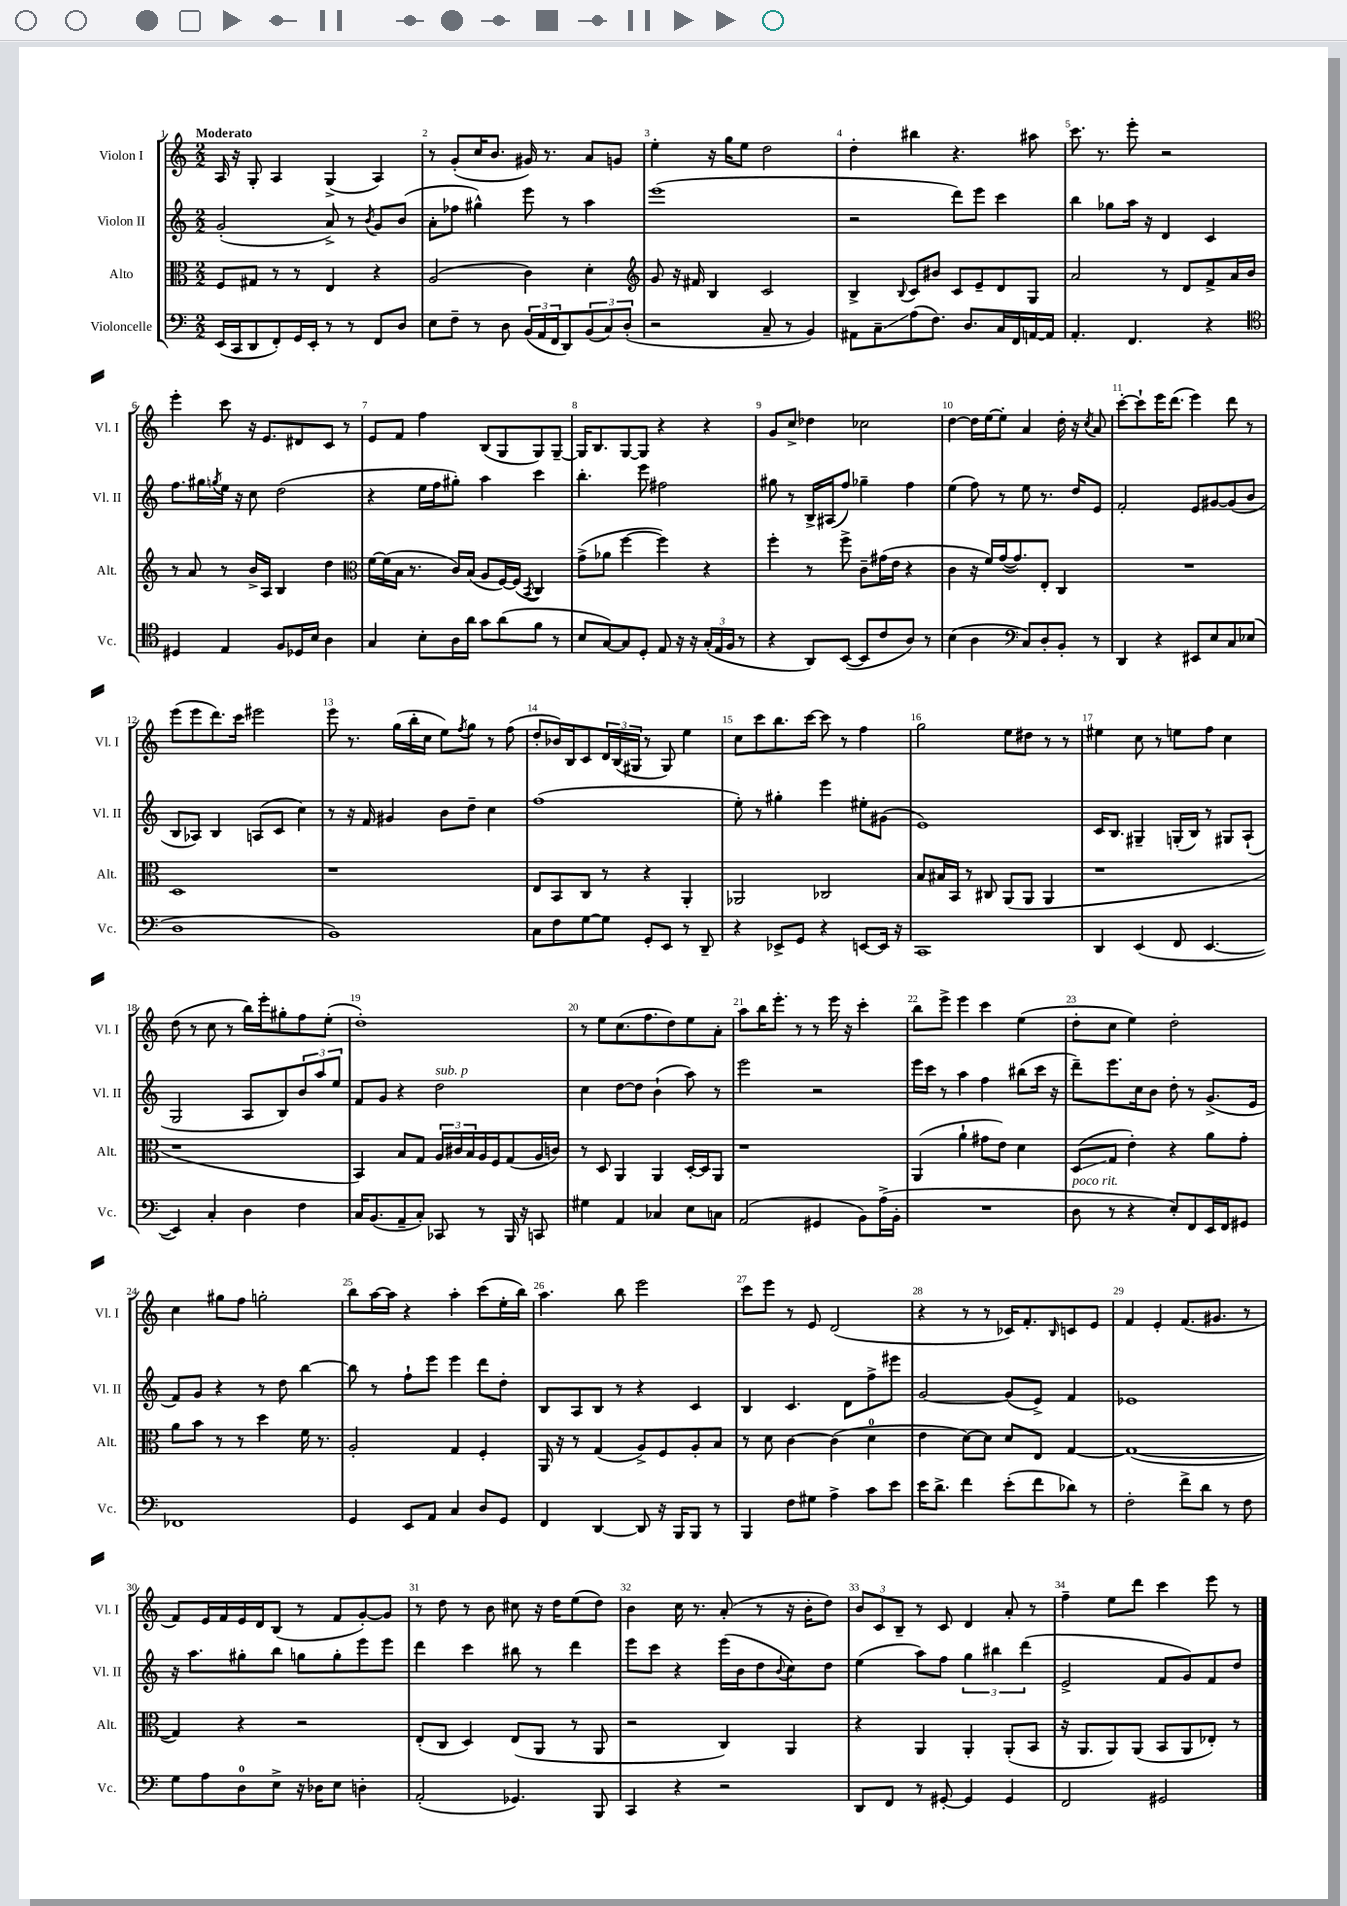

**kern	**kern	**kern	**kern
*staff4	*staff3	*staff2	*staff1
*clefF4	*clefC3	*clefG2	*clefG2
*k[]	*k[]	*k[]	*k[]
*M2/2	*M2/2	*M2/2	*M2/2
(16EE/LL	8F/L	(2g'/	16A/
16CC/J	.	.	16r
8DD/	8G#/J	.	8G'/
8FF'/)	8r	.	4A/
16GG/L	8r	.	.
16EE'/JJ	.	.	.
8r	4E/	8a^/)	(4G^/
8r	.	8r	.
.	.	8qb/	.
8FF/L	4r	8g/L	4A/)
8D/J	.	(8b/J	.
=	=	=	=
8E\L	(2A/	8a'\L	8r
8F~\J	.	8ff-\J	(8g'/L
8r	.	4gg#^^\)	16cc/K
.	.	.	8.b/J
8D\	.	.	.
(24BB/LL	4c\)	8eee\	16g#/)
24AA/	.	.	.
.	.	.	8.r
24FF/J	.	.	.
8DD/)	.	8r	.
(12BB/	4d'\	4aa\	8a/L
12C/)	.	.	.
.	.	.	8g/J
(12D'/J	.	.	.
=	=	=	=
*	*clefG2	*	*
2r	8g/	(1eee	4ee'\
.	16r	.	.
.	16f#/	.	.
.	4B/	.	16r
.	.	.	16gg\LK
.	.	.	8ee\J
8C~/	2c/	.	2dd\
8r	.	.	.
4BB/)	.	.	.
=	=	=	=
8AA#\L	4B^/	2r	4dd'\
8C~\	.	.	.
.	8qqB/	.	.
(8A\	8c/L	.	4bb#\
8.F\J)	8b#/J	.	.
.	8c/L	8ddd\L)	4.r
8.D/L	.	.	.
.	8e~/	8eee\J	.
16C/L	8d/	4ccc\	.
16FF/	.	.	.
[16AA/	8G/J	.	8aa#\
16AA/]JJ	.	.	.
=	=	=	=
4.AA'/	2a/	4bb\	8.ccc\
.	.	.	8.r
.	.	8gg-\L	.
4.FF/	.	16aa\Jk	8eee'\
.	.	16r	.
.	8r	4d/	2r
.	8d/L	.	.
4r	8f^/	4c/	.
.	16a/L	.	.
.	16b/JJ	.	.
=	=	=	=
*clefC4	*	*	*
4D#/	8r	8.ff\L	4eee'\
.	8a/	.	.
.	.	16gg#\L	.
.	.	8qgg/	.
4E/	8r	16ee\JJ	8ccc\
.	.	16r	.
.	16b^/LL	8cc\	16r
.	16A/JJ	.	8.e/L
8F/L	4B/	(2dd\	.
16D-/L	.	.	8d#/
16B/JJ	.	.	.
4A\	4dd\	.	8c/J
.	.	.	8r
=	=	=	=
*	*clefC3	*	*
4G/	[16f\LL	4r	8e/L
.	(16f\]	.	.
.	16B\JJ	.	8f/J
.	8.r	.	.
8B'\L	.	16ee\LL	4ff\
.	.	16ff\J	.
16A\L	16c/LL)	8gg#'\J)	.
16a\JJ	(16B/JJ	.	.
8g\L	8A/L	4aa\	(8B/L
(8a\	[16F/L)	.	8G/
.	(16F/]JJ	.	.
.	8qBB/	.	.
8f\J	4C/)	4ccc\	8G/)
8r	.	.	[8G~/J
=	=	=	=
8B/L	(8g^\L	4.bb'\	16G/]LK
.	.	.	8.B/
[8G/)	8a-\J	.	.
8G/]	[4ff\	.	[8G/
8D'/J	.	8eee\	8G/]J
8E/	4ff\])	2ff#\	4r
16r	.	.	.
16r	.	.	.
(24G'/LL	4r	.	4r
24E/	.	.	.
24F/JJ	.	.	.
8r	.	.	.
=	=	=	=
4r	4ff'\	8gg#\	8g/L
.	.	8r	8cc^/J
8AA/L)	8r	16B^/LL	4dd-\
.	.	(16A#/J	.
([8BB/J	8ff^\	8ff/J)	.
8BB/]L	8c~\L	4gg-~\	2cc-\
8c/	(16g#\L	.	.
.	16e\JJ	.	.
8A/J)	4r	4ff\	.
8r	.	.	.
=	=	=	=
(4B\	4c\	(4ee\	[4dd\
4A\	16r	8ff\)	16dd\]LL
.	16f/LL)	.	[16ee\J
.	([16g/J	8r	8ee'\]J
.	8.g/])	.	.
*clefF4	*	*	*
8C/L)	.	8ee\	4a/
8D'/	8E'/J	8.r	.
8BB'/J	4C/	.	16dd'\
.	.	16dd/LK	16r
.	.	.	8qcc/
8r	.	8e/J	8a/
=	=	=	=
4DD/	1r	2f'/	[8ccc'\L
.	.	.	8ccc`\]
4r	.	.	16eee\K
.	.	.	(8.ddd\J
8EE#/L	.	8e/L	4eee\)
8E/	.	[8g#/	.
8C/	.	(8g#/]	8ddd\
(8E-/J	.	8b/J	8r
=	=	=	=
1D	1D	8B/L	(8eee\L
.	.	8A-/J)	8eee\
.	.	4B/	8.ddd\)
.	.	.	16ccc\Jk
.	.	(8A/L	2eee#\
.	.	8c/J	.
.	.	4cc\)	.
=	=	=	=
1BB)	1r	8r	8eee\
.	.	16r	8.r
.	.	16f/	.
.	.	4g#/	.
.	.	.	(16gg\LL
.	.	.	16bb'\
.	.	.	16cc\JJ
.	.	8b\L	8ee\L)
.	.	.	8qff/
.	.	8dd~\J	8gg\J
.	.	4cc\	8r
.	.	.	(8ff\
=	=	=	=
8C\L	8E/L	(1ff	8dd'/L
8F\	8BB/	.	16b-/L)
.	.	.	16B/J
[8G\	8C/J	.	8c/
8G\]J	8r	.	24d/L
.	.	.	(24B/
.	.	.	24G#/JJ
8GG'/L	4r	.	8r
8EE/J	.	.	8G#/)
8r	4AA'/	.	4ee\
8DD~/	.	.	.
=	=	=	=
4r	2AA-/	8ee'\)	8cc\L
.	.	8r	8ccc\
8EE-^/L	.	4gg#'\	8.bb\
8GG/J	.	.	.
.	.	.	[16ccc\Jk
4r	2C-/	4eee\	8ccc\]
.	.	.	8r
[8EE/L	.	8ee#'\L	4ff\
16EE/]Jk	.	(8g#\J	.
16r	.	.	.
=	=	=	=
1CC	8B/L	1e)	2gg\
.	16B#/L	.	.
.	16BB/JJ	.	.
.	8r	.	.
.	8C#/	.	.
.	(8AA/L	.	8ee\L
.	8AA/J	.	8dd#\J
.	4AA/	.	8r
.	.	.	8r
=	=	=	=
4DD/	1r	16c/LK	4ee#\
.	.	8.B/J	.
(4EE/	.	4G#~/	8cc\
.	.	.	8r
8FF/	.	(16G'/LL	8ee\L
.	.	16B/JJ)	.
[4.EE/	.	8r	8ff\J
.	.	8G#/L	4cc\
.	.	(8A`/J	.
=	=	=	=
4EE/])	1r	2G/	(8dd\
.	.	.	8r
4C'/	.	.	8cc\
.	.	.	8r
4D\	.	8A/L	16bb\LL)
.	.	.	16eee'\J
.	.	8B/)	8gg#'\
4F\	.	12b/	8ff\
.	.	12aa/	.
.	.	.	(8ee'\J
.	.	12ee/J	.
=	=	=	=
16C/LK	4BB/)	8f/L	1dd')
(8.BB/	.	.	.
.	.	8g/J	.
8AA~/	8B/L	4r	.
8C'/J)	8G/J	.	.
8CC-/	24A/LL	2dd\	.
.	24c#/	.	.
.	24B/	.	.
8r	16A/	.	.
.	16F/J	.	.
16BBB/	(8G/	.	.
16r	.	.	.
8CC/	16A/L	.	.
.	16c/JJ)	.	.
=	=	=	=
4G#\	8r	4cc\	8r
.	8D/	.	8ee\L
4AA/	4AA/	[8dd\L	(8.cc\
.	.	8dd\]J	.
.	.	.	8.ff\
4C-/	4AA/	(4b`\	.
.	.	.	8dd\)
8E\L	[16D'/LL	8aa\)	8ee\
.	16D/]J	.	.
8C\J	8AA/J	8r	8a'\J
=	=	=	=
(2AA/	1r	2eee\	8aa\L
.	.	.	16bb\K
.	.	.	8.eee'\J
.	.	.	8r
4GG#/	.	2r	8r
.	.	.	16eee\
.	.	.	16r
8BB\L)	.	.	4ccc'\
(16A^\L	.	.	.
16BB'\JJ	.	.	.
=	=	=	=
1r	(4AA/	16eee\LL	8bb\L
.	.	16ccc\JJ	.
.	.	8r	8eee^\J
.	4a`\	4aa\	4eee\
.	8g#\L	4ff\	4ccc\
.	8e\J)	.	.
.	4d\	(8bb#\L	(4ee\
.	.	16ccc\Jk	.
.	.	16r	.
=	=	=	=
8D\	(8D/L	8ddd~\L)	8dd'\L
8r	8G/J	8.eee\	8cc\J
4r	4e'\)	.	4ee\)
.	.	16cc\k	.
.	.	8b\J	.
8E'/L)	4r	8dd'\	2dd'\
8FF/	.	8r	.
16EE/L	8a\L	(8.g^/L	.
16FF/J	.	.	.
8GG#/J	8g'\J	.	.
.	.	16e/Jk	.
=	=	=	=
1FF-	8a\L	8f/L)	4cc\
.	8b\J	8g/J	.
.	8r	4r	8gg#\L
.	8r	.	8ff\J
.	4dd\	8r	2gg'\
.	.	8dd\	.
.	16f\	[4bb\	.
.	8.r	.	.
=	=	=	=
4GG/	2A'/	8bb\]	8bb\L
.	.	8r	[16aa\L
.	.	.	16aa\]JJ
8EE/L	.	8ff`\L	4r
8AA/J	.	8eee\J	.
4C/	4G/	4eee\	4aa'\
8D/L	4F'/	8ddd\L	(8ccc\L
8GG/J	.	8dd'\J	16ee'\L
.	.	.	16bb\JJ)
=	=	=	=
4FF/	16AA/	8B/L	4.aa\
.	16r	.	.
.	8r	8A/	.
[4DD/	(4G/	8B/J	.
.	.	8r	8bb\
8DD/]	8A^/L)	4r	2eee\
16r	8F/	.	.
16BBB/LK	.	.	.
8BBB/J	8A'/	4c/	.
8r	8B/J	.	.
=	=	=	=
4BBB/	8r	4B/	8ccc\L
.	8d\	.	8eee\J
8F\L	[4c\	4.c/	8r
8G#\J	.	.	8e/
4A^\	(4c\]	.	(2d/
.	.	8d\L	.
8c\L	4d\	8ff^\	.
8e\J	.	8eee#\J	.
=	=	=	=
16e\LK	4e\	[2g/	4r
8.d^\J	.	.	.
4f\	[8d\L)	.	8r
.	8d\]J	.	8r
(8e'\L	8d/L	(8g/]L	16c-/LK)
.	.	.	8.f'/
8f\	8E/J	8e^/J)	.
.	.	.	16qqB/
8d-\J)	[4G/	4f/	8c/
8r	.	.	8e/J
=	=	=	=
2F'\	(1G_	1e-	4f/
.	.	.	4e'/
8f^\L	.	.	(8.f/L
8d\J	.	.	.
.	.	.	8.g#/J
8r	.	.	.
8F\	.	.	8r
=	=	=	=
8G\L	4G/])	16r	8f/L)
.	.	8.aa\L	.
8A\	.	.	16e/L
.	.	.	16f/
8D\	4r	8gg#'\	16e/
.	.	.	16d/J
8E^\J	.	8bb\J	(8B/J
16r	2r	8gg\L	8r
16D-\LK	.	.	.
8E\J	.	8gg'\	8f/L
4D'\	.	8eee\	[8g'/)
.	.	8eee\J	8g/]J
=	=	=	=
(2AA'/	(8E'/L	4ddd\	8r
.	8C/J	.	8dd\
.	4D/)	4ccc\	8r
.	.	.	8b\
4.GG-/)	(8E/L	8bb#\	8cc#\
.	8AA/J	8r	16r
.	.	.	16dd\LK
.	8r	4ddd\	(8ee\
8BBB/	8AA/	.	8dd\J)
=	=	=	=
4CC/	2r	8eee\L	4b\
.	.	8ccc\J	.
4r	.	4r	16cc\
.	.	.	8.r
2r	4C/)	(16eee\LL	(8a'/
.	.	16b\J	.
.	.	8dd\	8r
.	.	8qqb/	.
.	4AA/	8cc\)	16r
.	.	.	16b'\LK
.	.	8dd\J	8dd\J)
=	=	=	=
8DD/L	4r	(4ee\	12b/L
.	.	.	12c/
8FF/J	.	.	.
.	.	.	12B~/J
8r	4AA/	8aa\L)	8r
[8GG#'/	.	8ff\J	8c/
4GG#/]	4AA'/	6gg\	4d/
.	.	6bb#\	.
4GG#/	(8AA'/L	.	8a'/
.	.	(6ddd\	.
.	8BB/J	.	8r
=	=	=	=
2FF/	16r	2e^/	4ff~\
.	8.AA/L	.	.
.	8AA/)	.	8ee\L
.	(8AA/J	.	8ddd\J
2GG#/	8BB/L	8f/L	4ccc\
.	8AA/	8g/)	.
.	8E-'/J)	8f/	8eee\
.	8r	8dd/J	8r
==	==	==	==
*-	*-	*-	*-
